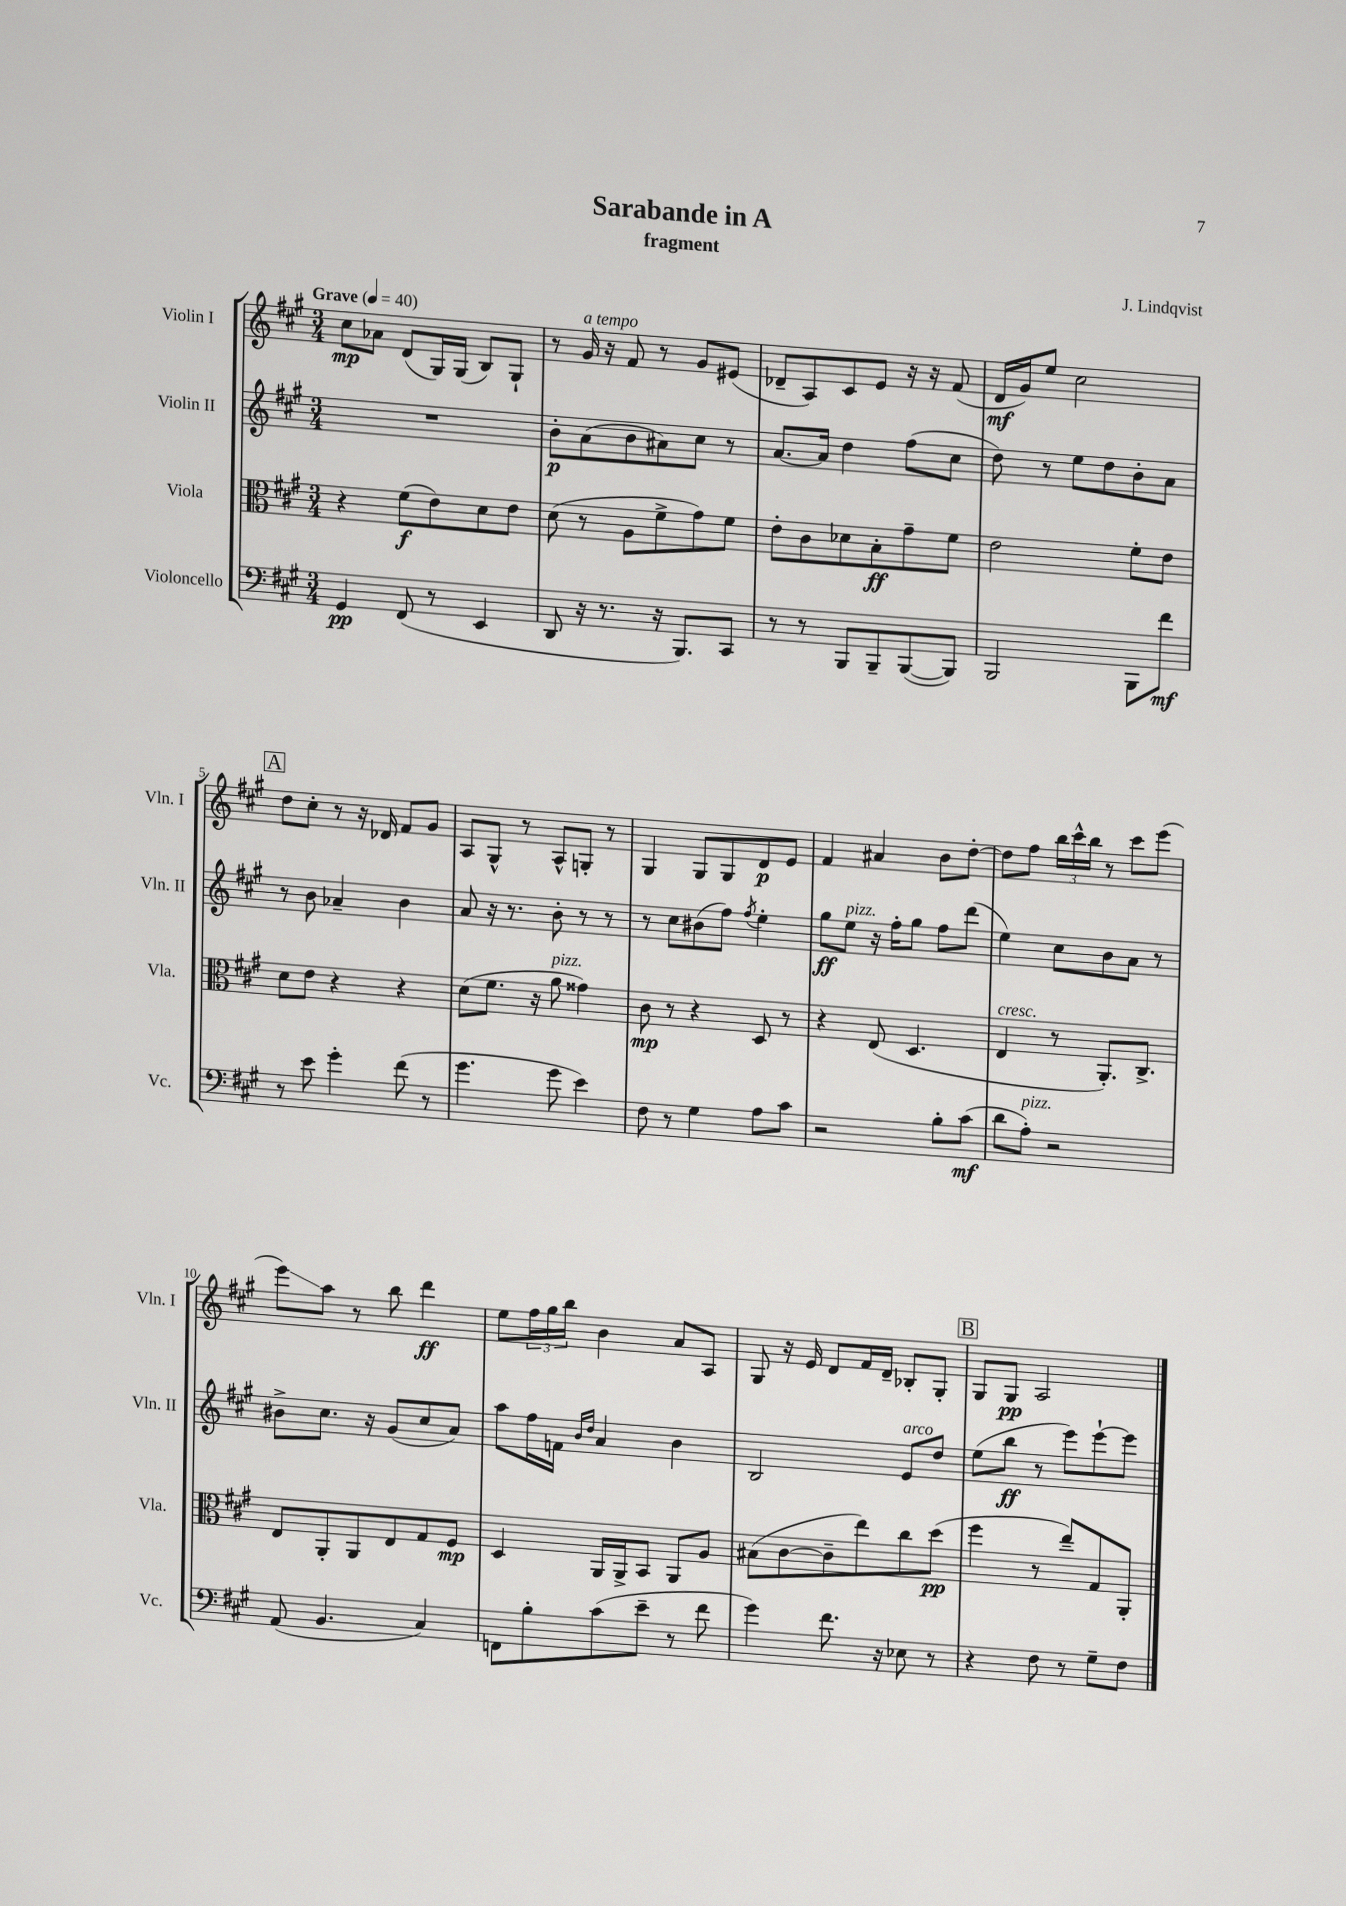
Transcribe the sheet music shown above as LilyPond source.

\header { title = "Sarabande in A" composer = "J. Lindqvist" subtitle = "fragment" }
<<
\new StaffGroup <<
\new Staff = "s0" \with { instrumentName = "Violin I" shortInstrumentName = "Vln. I" } {
    \clef treble \key a \major \numericTimeSignature \time 3/4 \tempo "Grave" 4 = 40
    cis''8\mp aes'8 d'8( gis16) gis16( b8) gis8-! |
    r8 gis'16^\markup { \italic "a tempo" } r16 fis'8 r8 gis'8 eis'8( |
    des'8-- a8) cis'8 e'8 r16 r16 fis'8( |
    d'16\mf gis'16) e''8 cis''2 |
    \mark \markup { \box "A" } d''8 cis''8-. r8 r16 des'16 fis'8 gis'8 |
    a8 gis8-^ r8 a8-^ g8-. r8 |
    gis4 gis8 gis8 d'8\p e'8 |
    fis'4 ais'4 b'8 d''8~-. |
    d''8 fis''8 \tuplet 3/2 { b''16 cis'''16-^ b''16 } r8 cis'''8 e'''8( |
    e'''8\glissando) a''8 r8 b''8 d'''4\ff |
    e''8 \tuplet 3/2 { fis''16 gis''16 b''16 } b'4 a'8 a8 |
    gis8 r16 e'16 d'8 fis'16 d'16-- bes8-. gis8-. |
    \mark \markup { \box "B" } gis8 gis8\pp a2 \bar "|." |
}
\new Staff = "s1" \with { instrumentName = "Violin II" shortInstrumentName = "Vln. II" } {
    \clef treble \key a \major \numericTimeSignature \time 3/4
    R2. |
    b'8-.\p a'8( b'8 ais'8) cis''8 r8 |
    a'8.~ a'16 d''4 fis''8( cis''8 |
    d''8) r8 e''8 d''8 b'8-. a'8 |
    \mark \markup { \box "A" } r8 b'8 aes'4-- b'4 |
    a'8 r16 r8. b'8-. r8 r8 |
    r8 cis''8 bis'8( fis''8) \acciaccatura { fis''8 } e''4-. |
    gis''8\ff e''8^\markup { \italic "pizz." } r16 fis''16-. gis''8 fis''8 d'''8( |
    e''4) cis''8 b'8 a'8 r8 |
    bis'8-> cis''8. r16 gis'8( cis''8 a'8) |
    a''8 fis''16 f'16 \grace { b'16 d''16 } a'4 b'4 |
    b2 e'8^\markup { \italic "arco" } d''8 |
    \mark \markup { \box "B" } e''8( b''8\ff r8 e'''8) e'''8~-! e'''8 \bar "|." |
}
\new Staff = "s2" \with { instrumentName = "Viola" shortInstrumentName = "Vla." } {
    \clef alto \key a \major \numericTimeSignature \time 3/4
    r4 fis'8\f( e'8) d'8 e'8 |
    d'8( r8 a8 fis'8-> gis'8) fis'8 |
    e'8-. cis'8 des'8 b8-.\ff gis'8-- fis'8 |
    e'2 fis'8-. e'8 |
    \mark \markup { \box "A" } d'8 e'8 r4 r4 |
    d'8( fis'8. r16 a'8^\markup { \italic "pizz." } gisis'4) |
    cis'8\mp r8 r4 d8 r8 |
    r4 e8( d4. |
    e4^\markup { \italic "cresc." } r8 a,8.-.) cis8.-> |
    e8 a,8-. a,8 e8 gis8 fis8\mp |
    d4 a,16 a,16-> b,8 a,8 a8 |
    bis8( cis'8~ cis'8-- e''8) cis''8 d''8\pp( |
    \mark \markup { \box "B" } fis''4 r8 e''8--) gis8 a,8-. \bar "|." |
}
\new Staff = "s3" \with { instrumentName = "Violoncello" shortInstrumentName = "Vc." } {
    \clef bass \key a \major \numericTimeSignature \time 3/4
    gis,4\pp fis,8( r8 e,4 |
    d,8 r16 r8. r16 b,,8.) cis,8 |
    r8 r8 b,,8 b,,8-- b,,8~( b,,8) |
    b,,2 b,,8 fis'8\mf |
    \mark \markup { \box "A" } r8 e'8 gis'4-. fis'8( r8 |
    gis'4. gis'8 e'4) |
    fis8 r8 gis4 a8 cis'8 |
    r2 b8-. cis'8\mf( |
    d'8 a8-.^\markup { \italic "pizz." }) r2 |
    a,8( b,4. cis4) |
    f,8 b8-. cis'8( e'8-- r8 fis'8 |
    gis'4) fis'8. r16 ees8 r8 |
    \mark \markup { \box "B" } r4 fis8 r8 gis8-- fis8 \bar "|." |
}
>>
>>
